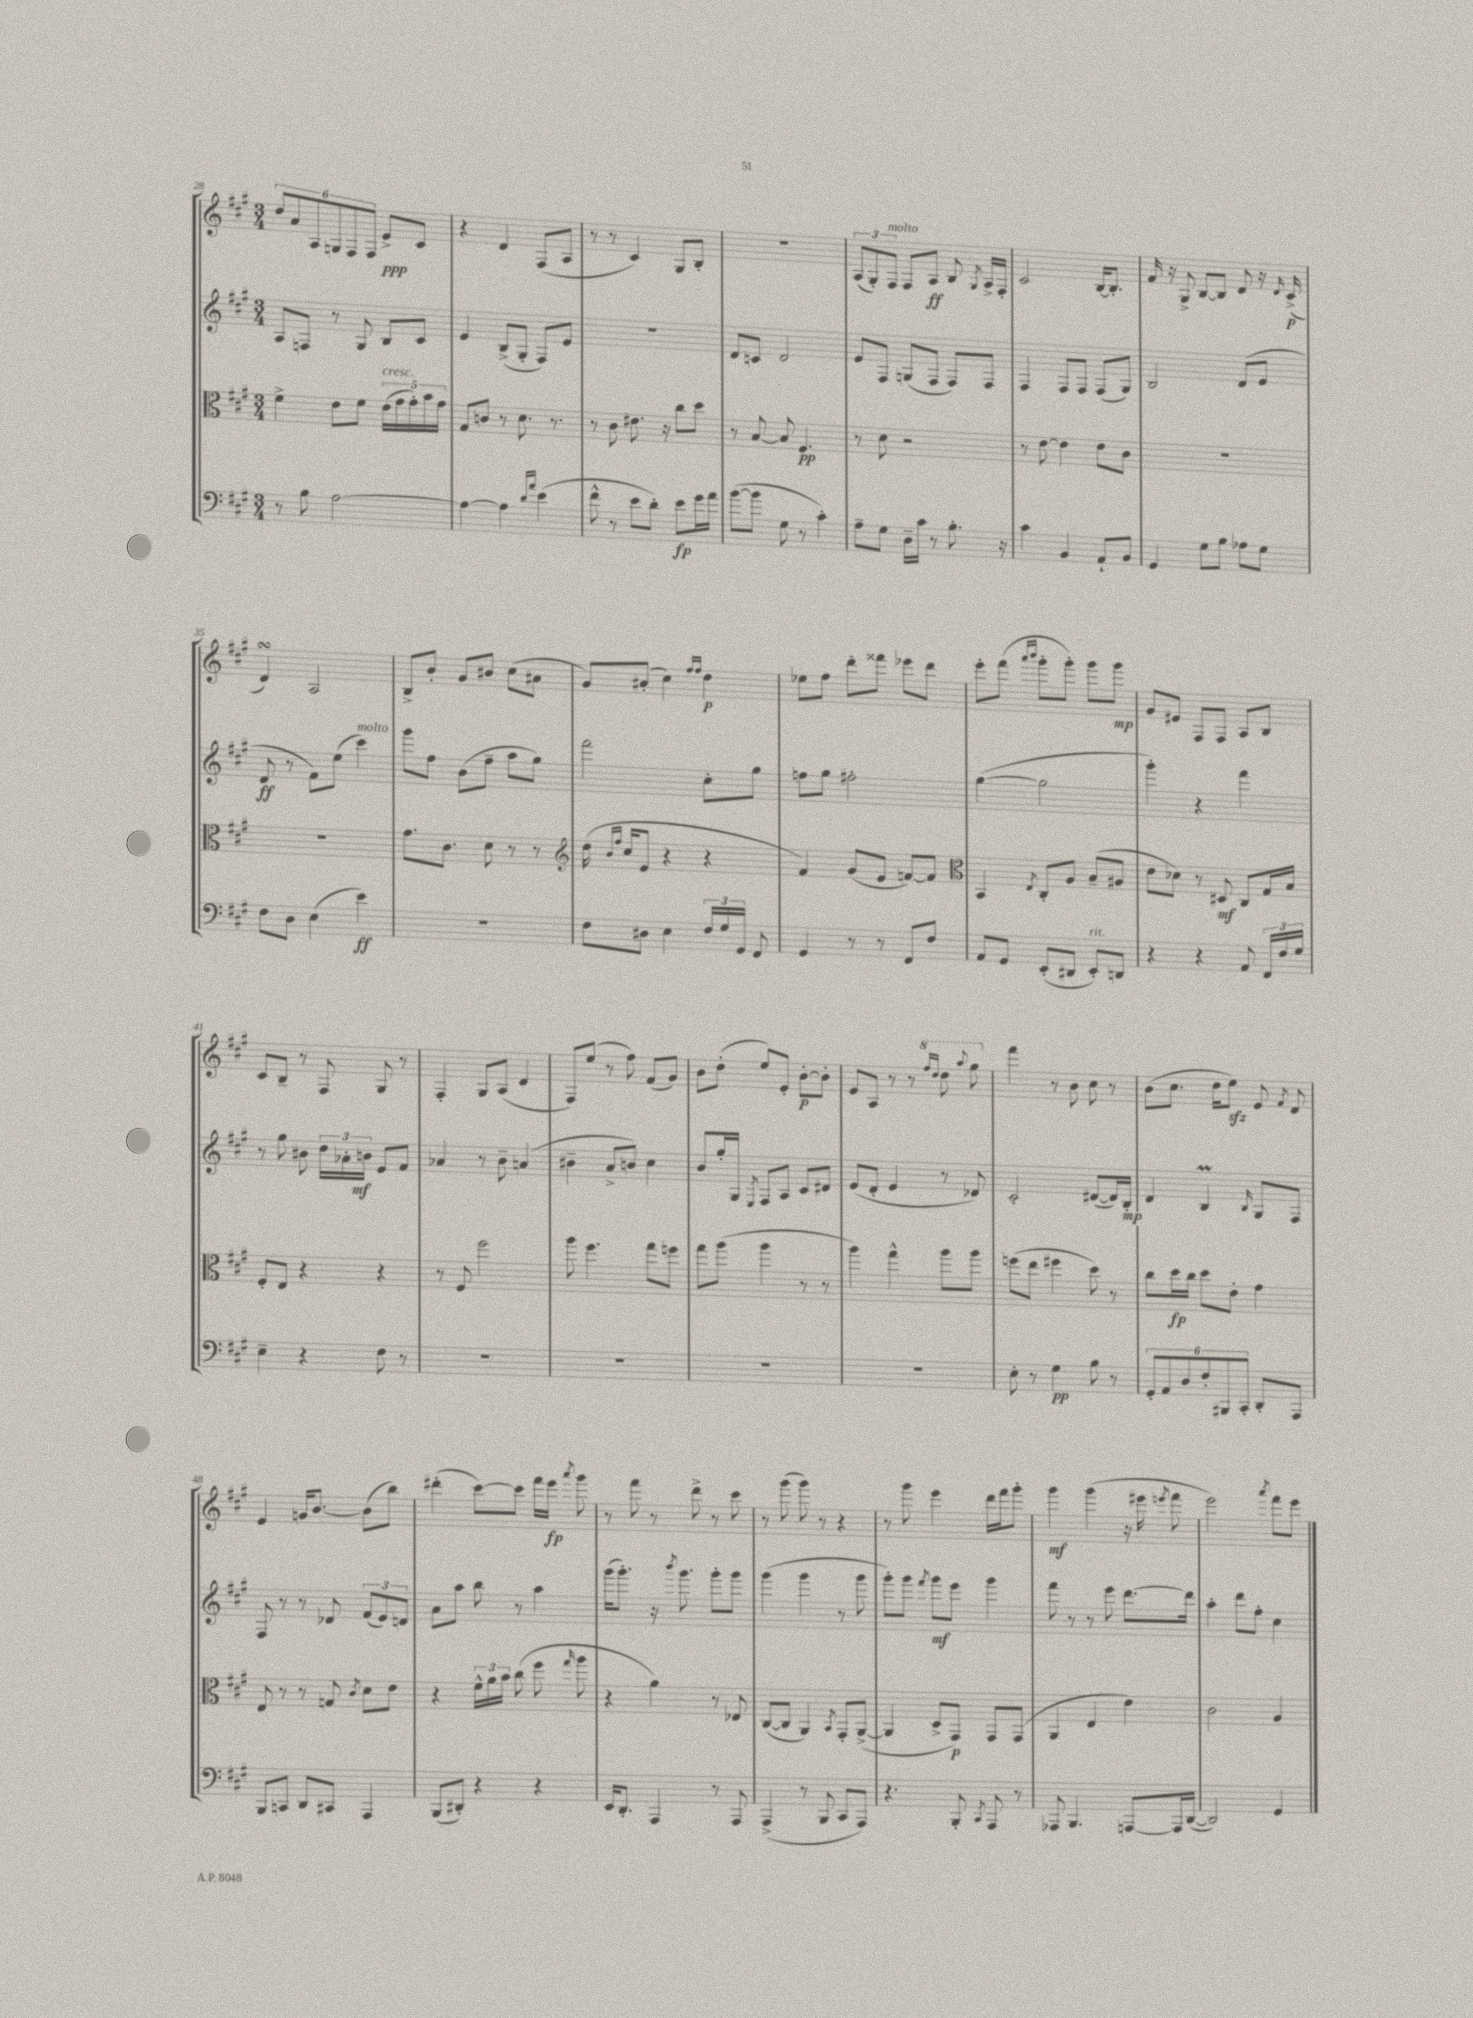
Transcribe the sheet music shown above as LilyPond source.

<<
\new StaffGroup <<
\new Staff = "s0" {
    \clef treble \key a \major \numericTimeSignature \time 3/4
    \autoBeamOff \tuplet 6/4 { d''8[ a'8 a8 g8 fis8 fis8] } e'8[->\ppp cis'8] |
    r4 d'4 fis8[( a8] |
    r8 r8 cis'4) gis8[ b8]-. |
    R2. |
    \tuplet 3/2 { a8[( gis8-.) fis8]^\markup { \italic "molto" } } fis8[ a8]\ff b8 \acciaccatura { gis8 } a16[-> fis16]-. |
    cis'2 b16[~ b8.]-. |
    fis'16 r16 gis8-> b8[~ b8] d'8 r16 \grace { d'16 } cis'16->\p( |
    d'4\turn) a2 |
    b8[-> b'8]-. gis'8[ bis'8] cis''8[( ais'8] |
    gis'8[) ais'8]-.( cis''4) \grace { fis''16[ fis''16] } d''4\p |
    ees''8[ fis''8] d'''8[-. fisis'''8] ees'''8[ d'''8] |
    e'''8[-. fis'''8]( \grace { a'''16[ b'''16] } gis'''8[-. gis'''8]-.) gis'''8[ gis'''8]\mp |
    gis'8[ eis'8] fis8[ fis8] a8[ b8] |
    cis'8[ b8]-- r8 fis8 gis8 r8 |
    fis4-. gis8[ a8]( d'4 |
    fis8[) e''8]( r8 fis''8) fis'8[( gis'8]) |
    b'8[ d''8]-.( e''8[) e'8]-. b'8[~-.\p b'8]-. |
    e'8[ a8] r8 r8 \ottava #1 \grace { fis'''16[ d'''16] } d'''8 \appoggiatura { a'''8 } gis'''8 \ottava #0 |
    fis'''4 r8 b'8 cis''8 r8 |
    b'8[( cis''8.] d''16[ e''8]\sfz) e'8 \acciaccatura { fis'8 } d'8 |
    e'4 g'16[ b'8.]~ b'8[( b''8]) |
    dis'''4-.( cis'''8[~) cis'''8] fis'''16[ e'''16]\fp \acciaccatura { a'''8 } gis'''8 |
    r8 fis'''8 r8 d'''8-> r8 cis'''8 |
    r8 gis'''8( gis'''8) r8 r4 |
    r8 gis'''8 e'''4 d'''16[ fis'''16 gis'''8]-. |
    gis'''4\mf gis'''4( r16 eis'''16 \acciaccatura { e'''8 } fis'''8 |
    e'''2) \acciaccatura { a'''8 } fis'''8[ e'''8] \bar "|." |
}
\new Staff = "s1" {
    \clef treble \key a \major \numericTimeSignature \time 3/4
    \autoBeamOff a8[ f8] r8 gis8 b8[ cis'8] |
    e'4 b8[->( gis8]-. fis8[) e'8] |
    R2. |
    d'8[ c'8] d'2 |
    e'8[ fis8] g8[( fis8] fis8[) fis8] |
    fis4 fis8[ fis8] fis8[( gis8]) |
    b2 d'8[( e'8] |
    d'8\ff r8 fis'8[) e''8]( cis'''4^\markup { \italic "molto" }) |
    gis'''8[ fis''8] b'8[( fis''8]-- a''8[ gis''8]) |
    fis'''2 cis''8[-. gis''8] |
    f''8[ gis''8] fis''2-. |
    gis''4~( gis''2 |
    gis'''4-.) r4 fis'''4 |
    r8 gis''8 bis'8 \tuplet 3/2 { d''16[ aes'16-. b'16]\mf } e'8[ fis'8] |
    aes'4 r8 b'8-- a'4( |
    bis'4-- a'8[-> b'8]) cis''4 |
    b'8[ gis''16-. gis16] \acciaccatura { e8 } fis8[ a8] cis'8[ dis'8] |
    e'8[( d'8]-. e'4 r8 des'8) |
    cis'2-. dis'8[~( dis'16) b16]-.\mp |
    d'4 b4\prall \grace { b16 } gis8[ fis8] |
    fis8 r8 r8 des'8 \tuplet 3/2 { fis'8[( e'8) d'8] } |
    a'8[ a''8] b''8 r8 a''4 |
    gis'''16[( gis'''8.]-.) r16 \acciaccatura { b'''8 } gis'''8. gis'''8[-. gis'''8] |
    gis'''4( gis'''4 r8 gis'''8 |
    gis'''8[-.) gis'''8] \acciaccatura { fis'''8 } gis'''8[\mf e'''8] gis'''4 |
    fis'''8 r8 r8 e'''8 d'''8.[~ d'''16] |
    a''4-. d'''8[ fis''8]-. cis''4 \bar "|." |
}
\new Staff = "s2" {
    \clef alto \key a \major \numericTimeSignature \time 3/4
    \autoBeamOff fis'4-> e'8[ fis'8] \tuplet 5/4 { e'16[^\markup { \italic "cresc." }( gis'16 gis'16-.) b'16 gis'16] } |
    gis8[ c'8] r8 d'8. r8. |
    r8 cis'8 eis'8. r16 cis''8[ d''8] |
    r8 b8~ b8 fis4.\pp |
    r8 d'8 r2 |
    r8 e'8~ e'4 e'8[ cis'8] |
    R2. |
    R2. |
    gis'8.[ cis'8.] d'8 r8 r8 |
    \clef treble d''16( \grace { b'16[ fis''16] } cis''16[ e'8] r4 r4 |
    fis'4) gis'8[( e'8] f'8[~) f'8] |
    \clef alto b,4 \acciaccatura { e8 } cis8[-. a8] b8[--( ais8] |
    e'8[ des'8]) r8 dis8\mf cis8[ gis16 b16] |
    fis8[-. e8] r4 r4 |
    r8 fis8 fis''2 |
    a''8 fis''4. gis''8[ f''8] |
    gis''8[ a''8]( a''4 r8 r8 |
    a''4) gis''4-^ a''8[ a''8] |
    f''8[( e''8] fis''4 d''8) r8 |
    cis''8[ d''16\fp cis''16] d''8[ e'8]-. gis'4 |
    e8 r8 r8 g8 \acciaccatura { cis'8 } d'8[ e'8] |
    r4 \tuplet 3/2 { fis'16[-^ a'16 b'16] } cis''8( fis''8 \grace { gis''16 } a''8 |
    r4 a'4) r8 ees8 |
    cis8[~( cis8] a,4) \acciaccatura { b,8 } gis,8[-. a,8]~->( |
    a,4 d8[-> gis,8]\p) gis,8[ gis,8]( |
    a,4 e4 e'4) |
    cis'2 a4 \bar "|." |
}
\new Staff = "s3" {
    \clef bass \key a \major \numericTimeSignature \time 3/4
    \autoBeamOff r8 b8 a2~ |
    a4~ a4 \grace { d'16[ a'16] } e'4( |
    fis'8-^ r8 e'8[ d'8]-.) e'8[\fp gis'16 a'16] |
    b'8[~( b'8] gis8 r8 cis'4-.) |
    a8[-- gis8] d16[-- cis'16] r8 b8.-. r16 |
    cis'4 b,4 a,8[-! b,8] |
    gis,4 gis8[ b8] aes8[ gis8] |
    fis8[ d8] e4( e'4\ff) |
    R2. |
    fis8[ dis8] e4 \tuplet 3/2 { fis16[ gis16 gis,16] } fis,8 |
    gis,4 r8 r8 fis,8[ fis8] |
    a,8[ gis,8] e,8[-.( dis,8] e,8[-.^\markup { \italic "rit." }) d,8] |
    r4 r4 a,8 \tuplet 3/2 { fis,16[ fis16 gis16] } |
    e4-- r4 fis8 r8 |
    R2. |
    R2. |
    R2. |
    R2. |
    e8-. r8 gis4\pp b8 r8 |
    \tuplet 6/4 { gis,8[-. a,8 d8 fis8-. bis,,8 cis,8]-. } d,8[-. a,,8] |
    b,,8[ c,8] d,8[ cis,8] a,,4 |
    b,,8[( dis,8]-.) r4 r4 |
    e,16[ d,8.]-. a,,4 r8 a,,8 |
    a,,4->( r8 b,,8 cis,8[ a,,8]) |
    r4. b,,8-. \acciaccatura { cis,8 } a,,8 r8 |
    aes,,8 b,,4. a,,8[~ a,,16 d,16]~( |
    d,2) gis,4 \bar "|." |
}
>>
>>
\layout { \context { \Score currentBarNumber = #28 } }
